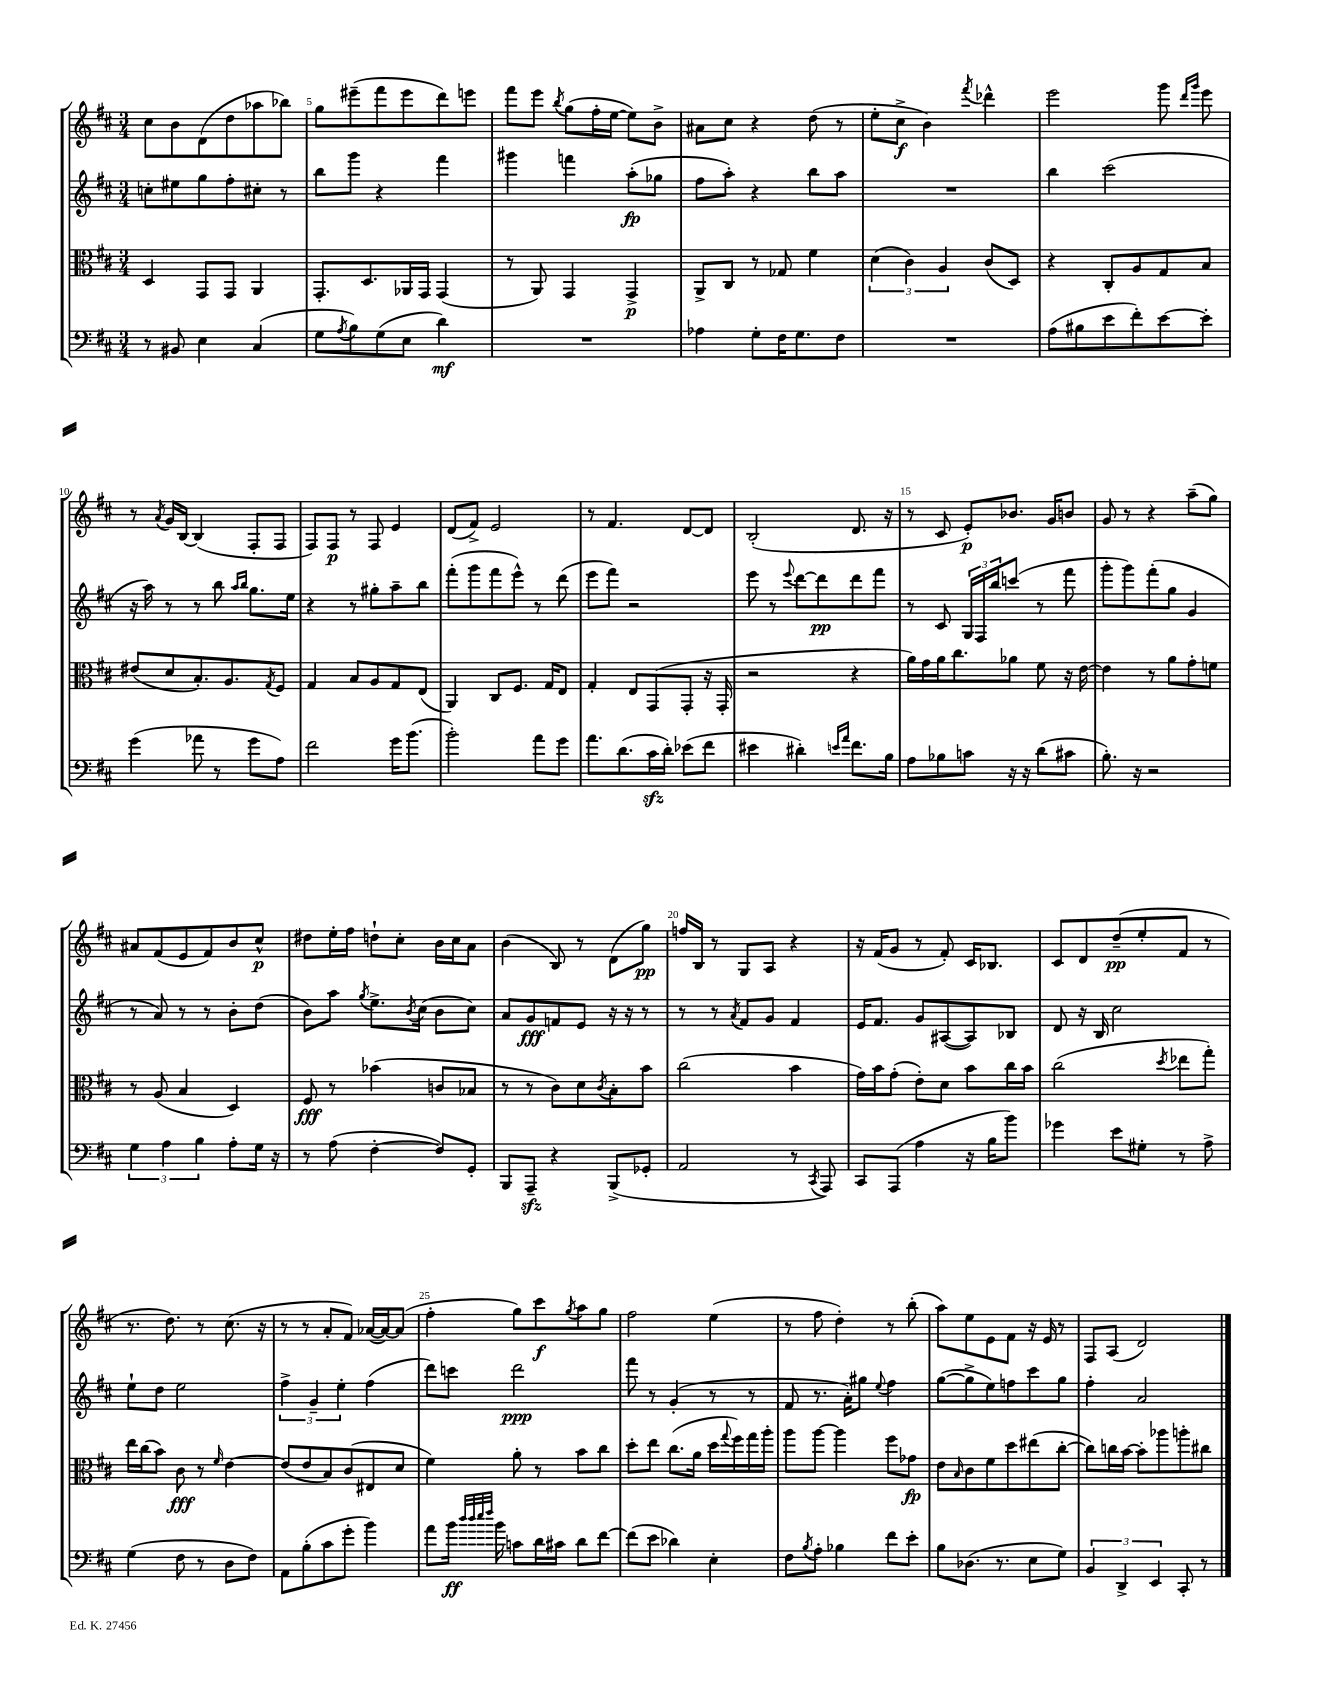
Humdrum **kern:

**kern	**kern	**kern	**kern
*staff4	*staff3	*staff2	*staff1
*clefF4	*clefC3	*clefG2	*clefG2
*k[f#c#]	*k[f#c#]	*k[f#c#]	*k[f#c#]
*M3/4	*M3/4	*M3/4	*M3/4
8r	4D	8cc'	8cc#
8BB#	.	8ee#	8b
4E	8GG	8gg	(8d
.	8GG	8ff#'	8dd
(4C#	4AA	8cc#'	8aa-
.	.	8r	8bb-)
=	=	=	=
8G	8.GG'	8bb	8gg
8qA	.	.	.
8B)	.	8ggg	(8eee#~
.	8.D	.	.
(8G	.	4r	8fff#
8E	16AA-	.	8eee#
.	16GG	.	.
4d)	(4GG	4fff#	8ddd)
.	.	.	8eee
=	=	=	=
2.r	8r	4ggg#	8fff#
.	8AA)	.	8eee
.	.	.	8qbb
.	4GG	4fff	(8gg
.	.	.	16ff#'
.	.	.	[16ee
.	4GG^	(8aa'	8ee])
.	.	8gg-	8b^
=	=	=	=
4A-	8AA^	8ff#	8a#
.	8C#	8aa')	8cc#
8G'	8r	4r	4r
16F#	8G-	.	.
8.G	.	.	.
.	4f#	8bb	(8dd
8F#	.	8aa	8r
=	=	=	=
2.r	(6d	2.r	8ee'
.	.	.	8cc#^
.	6c#)	.	.
.	.	.	4b)
.	6A	.	.
.	.	.	8qfff#
.	(8c#	.	4ddd-^^
.	8D)	.	.
=	=	=	=
(8A	4r	4bb	2eee
8B#	.	.	.
8e	8C#'	(2ccc#	.
8f#')	8A	.	.
[8e	8G	.	8ggg
.	.	.	16qqddd
.	.	.	16qqggg
8e']	8B	.	8eee
=	=	=	=
(4g	(8e#	16r	8r
.	.	16aa)	.
.	.	.	8qa
.	8d	8r	16g
.	.	.	[16B
8a-	8.B')	8r	(4B]
8r	.	8bb	.
.	8.A	.	.
.	.	16qqaa	.
.	.	16qqbb	.
8g	.	8.gg	8F#'
.	8qG	.	.
8A)	8F#	.	8F#
.	.	16ee	.
=	=	=	=
2f#	4G	4r	8F#)
.	.	.	8F#
.	8B	8r	8r
.	8A	8gg#'	8F#
16g	8G	8aa~	4e
(8.b	.	.	.
.	(8E	8bb	.
=	=	=	=
2b')	4AA)	(8fff#'	(8d
.	.	8ggg	8f#^)
.	8C#	8fff#	2e
.	8.F#	8eee^^)	.
8a	.	8r	.
.	16G	.	.
8g	8E	(8ddd	.
=	=	=	=
8.a	4G'	8eee	8r
.	.	8fff#)	4.f#
(8.d	.	.	.
.	8E	2r	.
16c#	(8GG	.	.
16d')	.	.	.
(8e-	8GG'	.	[8d
8f#	16r	.	8d]
.	16GG'	.	.
=	=	=	=
4e#	2r	8eee	(2B'
.	.	8r	.
.	.	8qqeee	.
4d#')	.	[8ddd	.
.	.	8ddd]	.
16qqe	.	.	.
16qqa	.	.	.
8.f#	4r	8ddd	8.d
.	.	8fff#	.
16B	.	.	16r
=	=	=	=
8A	16a)	8r	8r
.	16g	.	.
8B-	16a	8c#	8c#
.	8.cc#	.	.
8c	.	24G	8e')
.	.	24F#	.
.	.	24bb	.
16r	8a-	(8ccc	8.b-
16r	.	.	.
(8d	8f#	8r	.
.	.	.	16g
8c#	16r	8fff#	8b
.	[16e	.	.
=	=	=	=
8.B')	4e]	8ggg'	8g
.	.	8ggg)	8r
16r	.	.	.
2r	8r	(8fff#'	4r
.	8a	8gg	.
.	8g'	4g	(8aa~
.	8f	.	8gg)
=	=	=	=
6G	8r	8r	8a#
.	(8A	8a)	(8f#
6A	.	.	.
.	4B	8r	8e
6B	.	.	.
.	.	8r	8f#)
8A'	4D)	8b'	8b
16G	.	(8dd	8cc#^^
16r	.	.	.
=	=	=	=
8r	8F#	8b)	8dd#
(8A	8r	8aa	16ee'
.	.	.	16ff#
.	.	8qgg	.
[4F#'	(4b-	8.ee^	8dd`
.	.	.	8cc#'
.	.	8qb	.
.	.	(16cc#	.
8F#])	8c	8b	16b
.	.	.	16cc#
8GG'	8B-	8cc#)	8a
=	=	=	=
8BBB	8r	8a	(4b
8AAA~	8r	8g	.
4r	8c#)	8f	8B)
.	8d	8e	8r
.	8qc#	.	.
(8BBB^	8B'	16r	(8d
.	.	16r	.
8GG-'	8b	8r	8gg)
=	=	=	=
2AA	(2cc#	8r	16ff
.	.	.	16B
.	.	8r	8r
.	.	8qa	.
.	.	8f#	8G
.	.	8g	8A
8r	4b	4f#	4r
8qCC#	.	.	.
8AAA)	.	.	.
=	=	=	=
8CC#	16g)	16e	16r
.	16b	8.f#	(16f#
(8AAA	(8g'	.	8g
4A	8e')	8g	8r
.	8d	([8A#	8f#')
16r	8b	8A#])	16c#
16B	.	.	8.B-
8b)	16cc#	8B-	.
.	16b	.	.
=	=	=	=
4g-	(2cc#	8d	8c#
.	.	16r	8d
.	.	16B	.
8e	.	2cc#	(8dd~
8G#'	.	.	8ee'
.	8qdd	.	.
8r	8ee-	.	8f#
8A^	8gg')	.	8r
=	=	=	=
(4G	16ee	8ee`	8.r
.	(16cc#	.	.
.	8b)	8dd	.
.	.	.	8.dd)
8F#	8c#	2ee	.
8r	8r	.	8r
.	16qqf#	.	.
8D	[4e	.	(8.cc#
8F#)	.	.	.
.	.	.	16r
=	=	=	=
8AA	(8e]	6ff#^	8r
(8B'	8e	.	8r
.	.	6g~	.
8c#	8B)	.	8a'
.	.	6ee'	.
8g'	(8c#	.	8f#)
4b)	8E#	(4ff#	([16a-
.	.	.	16a-_)
.	8d	.	(8a-]
=	=	=	=
8a	4f#)	8ddd)	4ff#'
16b	.	8ccc	.
32qqdd	.	.	.
32qqdd	.	.	.
32qqee	.	.	.
32qqff#	.	.	.
16b	.	.	.
8c	8a'	2ddd	8gg)
16d	8r	.	8ccc#
16c#	.	.	.
.	.	.	8qgg
8d	8b	.	8aa
[8f#	8cc#	.	8gg
=	=	=	=
(8f#]	8dd'	8fff#	2ff#
8e	8ee	8r	.
4d-)	(8.cc#	(4g'	.
.	16a	.	.
4E'	16dd	8r	(4ee
.	8qqgg	.	.
.	16ff#)	.	.
.	16gg	8r	.
.	16aa'	.	.
=	=	=	=
8F#	8aa	8f#	8r
8qB	.	.	.
8A'	[8aa	8.r	8ff#
4B-	4aa]	.	4dd')
.	.	16a')	.
.	.	8gg#	.
.	.	8qqee	.
8f#	8ff#	4ff#	8r
8e'	8g-	.	(8bb'
=	=	=	=
8B	8e	([8gg	8aa)
.	16qqB	.	.
(8.D-	8c#	8gg^]	8ee
.	8f#	8ee)	8e
8.r	.	.	.
.	8dd	8ff	8f#
8E	(8ee#	8ccc#	16r
.	.	.	16e
8G)	[8cc#'	8gg	8r
=	=	=	=
6BB	8cc#])	4ff#'	8F#
.	16cc	.	(8A
6DD^	.	.	.
.	[16b	.	.
.	8b']	2a	2d)
6EE	.	.	.
.	8aa-	.	.
8CC#'	8aa'	.	.
8r	8cc#	.	.
==	==	==	==
*-	*-	*-	*-
